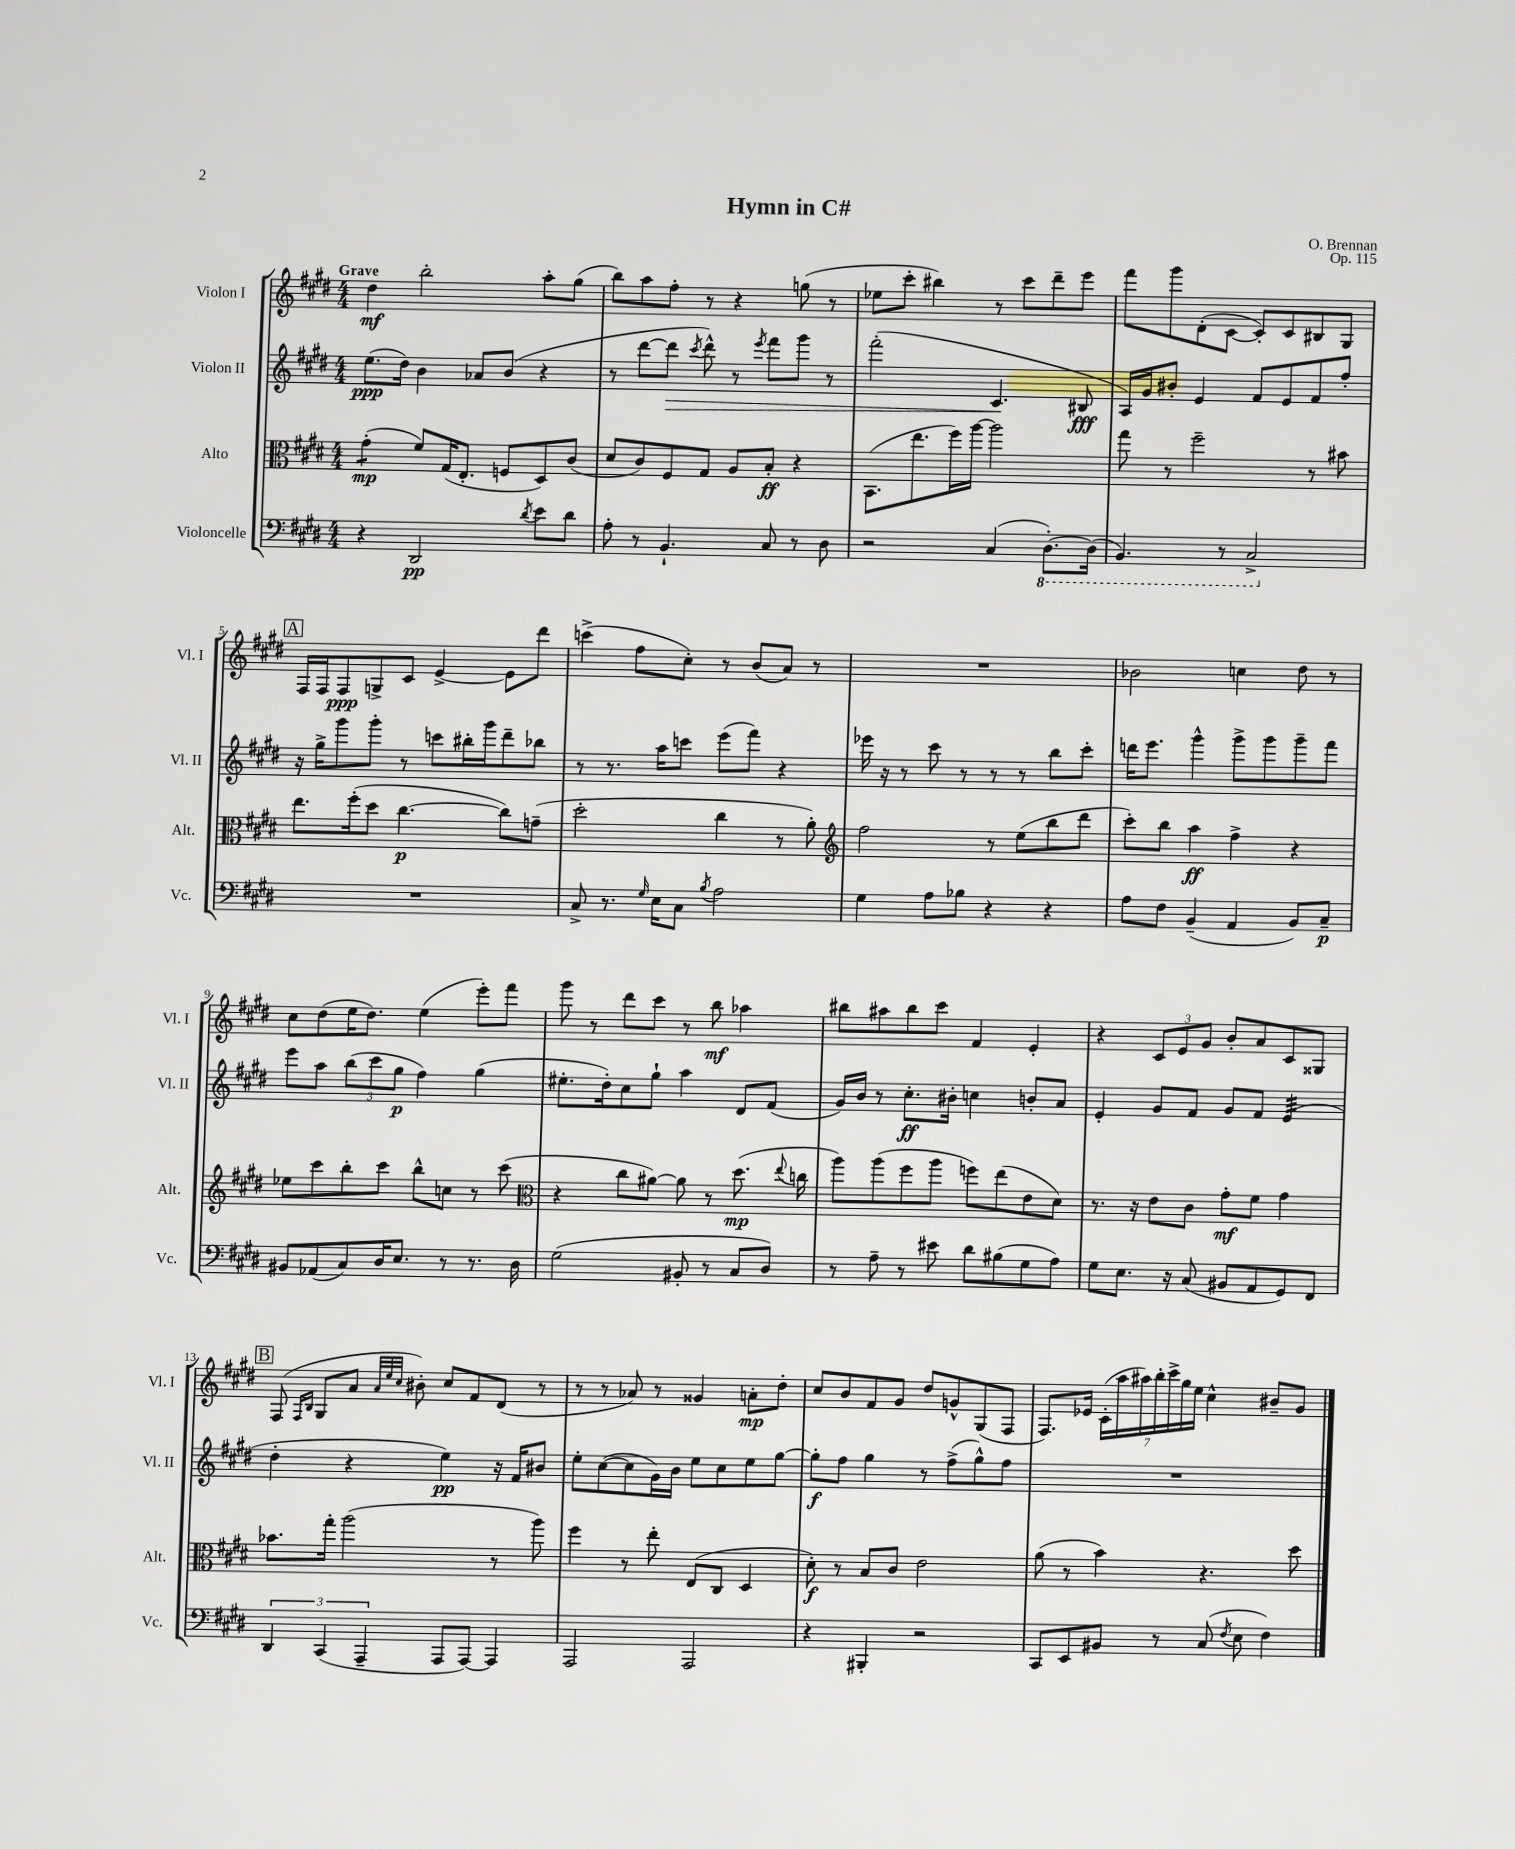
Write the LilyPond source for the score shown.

\header { title = "Hymn in C#" composer = "O. Brennan" opus = "Op. 115" }
<<
\new StaffGroup <<
\new Staff = "s0" \with { instrumentName = "Violon I" shortInstrumentName = "Vl. I" } {
    \clef treble \key e \major \numericTimeSignature \time 4/4 \tempo "Grave"
    \autoBeamOff dis''4\mf b''2-. a''8[-. gis''8]( |
    b''8[) a''8 fis''8]-. r8 r4 g''8( r8 |
    ees''8[ cis'''8]-. bis''4) r8 cis'''8[ dis'''8-- e'''8] |
    fis'''8[ gis'''8 dis'8-.( cis'8]~ cis'8[-.) cis'8 bis8 gis8] |
    \mark \markup { \box "A" } fis16[ fis16 fis8\ppp g8-> cis'8] e'4~-> e'8[ dis'''8] |
    c'''4->( fis''8[ cis''8]-.) r8 b'8[( a'8]) r8 |
    R1 |
    bes'2 c''4 dis''8 r8 |
    cis''8[ dis''8( e''16 dis''8.]) e''4( e'''8[-.) fis'''8] |
    gis'''8 r8 dis'''8[ cis'''8] r8 b''8\mf aes''4 |
    bis''8[ ais''8 bis''8 cis'''8] fis'4 e'4-. |
    r4 \tuplet 3/2 { cis'8[ e'8 gis'8] } b'8[-. a'8 cis'8 gisis8] |
    \mark \markup { \box "B" } fis8( \grace { fis16[ b16] } gis8[ a'8] \grace { a'32[ e''32 cis''32] } bis'8-.) cis''8[ fis'8 dis'8]( r8 |
    r8 r8 aes'8) r8 gisis'4 a'8[-.\mp dis''8]-. |
    cis''8[ b'8 fis'8 gis'8] dis''8[ g'8-^ gis8( fis8] |
    fis8.[) ees'16] \tuplet 7/4 { cis'16[-.( a''16 ais''16) b''16-. cis'''16-> gis''16 e''16] } cis''4-^ bis'8[-- gis'8] \bar "|." |
}
\new Staff = "s1" \with { instrumentName = "Violon II" shortInstrumentName = "Vl. II" } {
    \clef treble \key e \major \numericTimeSignature \time 4/4
    \autoBeamOff e''8.[\ppp( dis''16]) b'4 aes'8[ b'8]( r4 |
    r8 dis'''8[~ dis'''8]\> \acciaccatura { cis'''8 } dis'''8-^) r8 \acciaccatura { e'''8 } fis'''8[ gis'''8] r8 |
    fis'''2-.( cis'4.\! bis8\fff |
    a16[) gis'16 bis'8]-. e'4 fis'8[ e'8 fis'8 fis''8]-. |
    \mark \markup { \box "A" } r16 gis''16[-> gis'''8 gis'''8]-. r8 c'''8[ bis''16-. gis'''16 dis'''8-- bes''8] |
    r8 r8. a''16[ c'''8] e'''8[( fis'''8]) r4 |
    ees'''16 r16 r8 cis'''8 r8 r8 r8 b''8[ cis'''8]-. |
    d'''16[ e'''8.] gis'''4-^ gis'''8[-> gis'''8 gis'''8-- fis'''8] |
    e'''8[ a''8] \tuplet 3/2 { b''8[( cis'''8 gis''8]\p } fis''4) gis''4( |
    eis''8.[-. dis''16-.) cis''8 gis''8]-! a''4 dis'8[ fis'8]( |
    gis'16[) b'16] r8 cis''8.[-.\ff bis'16]-. c''4 b'8[-. a'8] |
    e'4-. gis'8[ fis'8] gis'8[ fis'8] e'4:32( |
    \mark \markup { \box "B" } dis''4-. r4 e''4\pp) r16 fis'16[ bis'8] |
    e''8[-. cis''8~( cis''8 gis'16) b'16] e''8[ cis''8 e''8 gis''8]~ |
    gis''8[-.\f fis''8] gis''4 r8 fis''8[->( gis''8-^) fis''8] |
    R1 \bar "|." |
}
\new Staff = "s2" \with { instrumentName = "Alto" shortInstrumentName = "Alt." } {
    \clef alto \key e \major \numericTimeSignature \time 4/4
    \autoBeamOff gis'4:8-.\mp( fis'8[) gis16( e8.]-. f8[ dis8) cis'8]( |
    dis'8[ cis'8) fis8 gis8] a8[ b8]-.\ff r4 |
    b,8.[( e''8. fis''16) a''16]~ a''2 |
    gis''8 r8 fis''2-- r8 bis'8 |
    \mark \markup { \box "A" } e''8.[ fis''16-.( dis''8] cis''4.~\p cis''8[) g'8]--( |
    dis''2-. cis''4 r8 a'8-.) |
    \clef treble fis''2 r8 e''8[( b''8 dis'''8] |
    cis'''8[-.) b''8] a''4\ff fis''4-> r4 |
    ees''8[ cis'''8 b''8-. cis'''8] b''8[-^ c''8] r8 cis'''8( |
    \clef alto r4 cis''8[ ais'8]~) ais'8 r8 dis''8.\mp( \appoggiatura { e''8 } c''16 |
    a''8[) a''8( fis''8 a''8] f''8[) e''8( e'8 dis'8]) |
    r8. r16 e'8[ cis'8] gis'8[-.\mf fis'8] gis'4 |
    \mark \markup { \box "B" } bes'8.[ gis''16]-. a''2( r8 a''8) |
    fis''4 r8 e''8-. e8[( cis8] dis4 |
    dis'8-.\f) r8 b8[ cis'8] e'2 |
    a'8( r8 b'4) r4. dis''8 \bar "|." |
}
\new Staff = "s3" \with { instrumentName = "Violoncelle" shortInstrumentName = "Vc." } {
    \clef bass \key e \major \numericTimeSignature \time 4/4
    \autoBeamOff r4 dis,2\pp \acciaccatura { dis'8 } e'8[ dis'8] |
    a8-. r8 b,4.-! cis8 r8 dis8 |
    r2 cis4( \ottava #-1 dis,8.[~-.) dis,16]( |
    b,,4.) r8 cis,2-> \ottava #0 |
    \mark \markup { \box "A" } R1 |
    cis8-> r8. \grace { gis16 } e16[ cis8] \acciaccatura { b8 } a2 |
    gis4 a8[ bes8] r4 r4 |
    a8[ fis8] b,4--( a,4 b,8[) cis8]--\p |
    bis,8[ aes,8( cis8) dis16 e8.] r8 r8. dis16 |
    gis2( bis,8-. r8 cis8[ dis8]) |
    r8 a8-- r8 eis'8 dis'8[ bis8( gis8 a8]) |
    gis8[ e8.] r16 cis8( bis,8[ a,8 gis,8) fis,8] |
    \mark \markup { \box "B" } \tuplet 3/2 { dis,4 cis,4( a,,4-- } a,,8[ a,,8]~) a,,4 |
    a,,2 a,,2 |
    r4 bis,,4-. r2 |
    cis,8[ e,8 bis,8] r8 cis8( \acciaccatura { fis8 } e8 fis4) \bar "|." |
}
>>
>>
